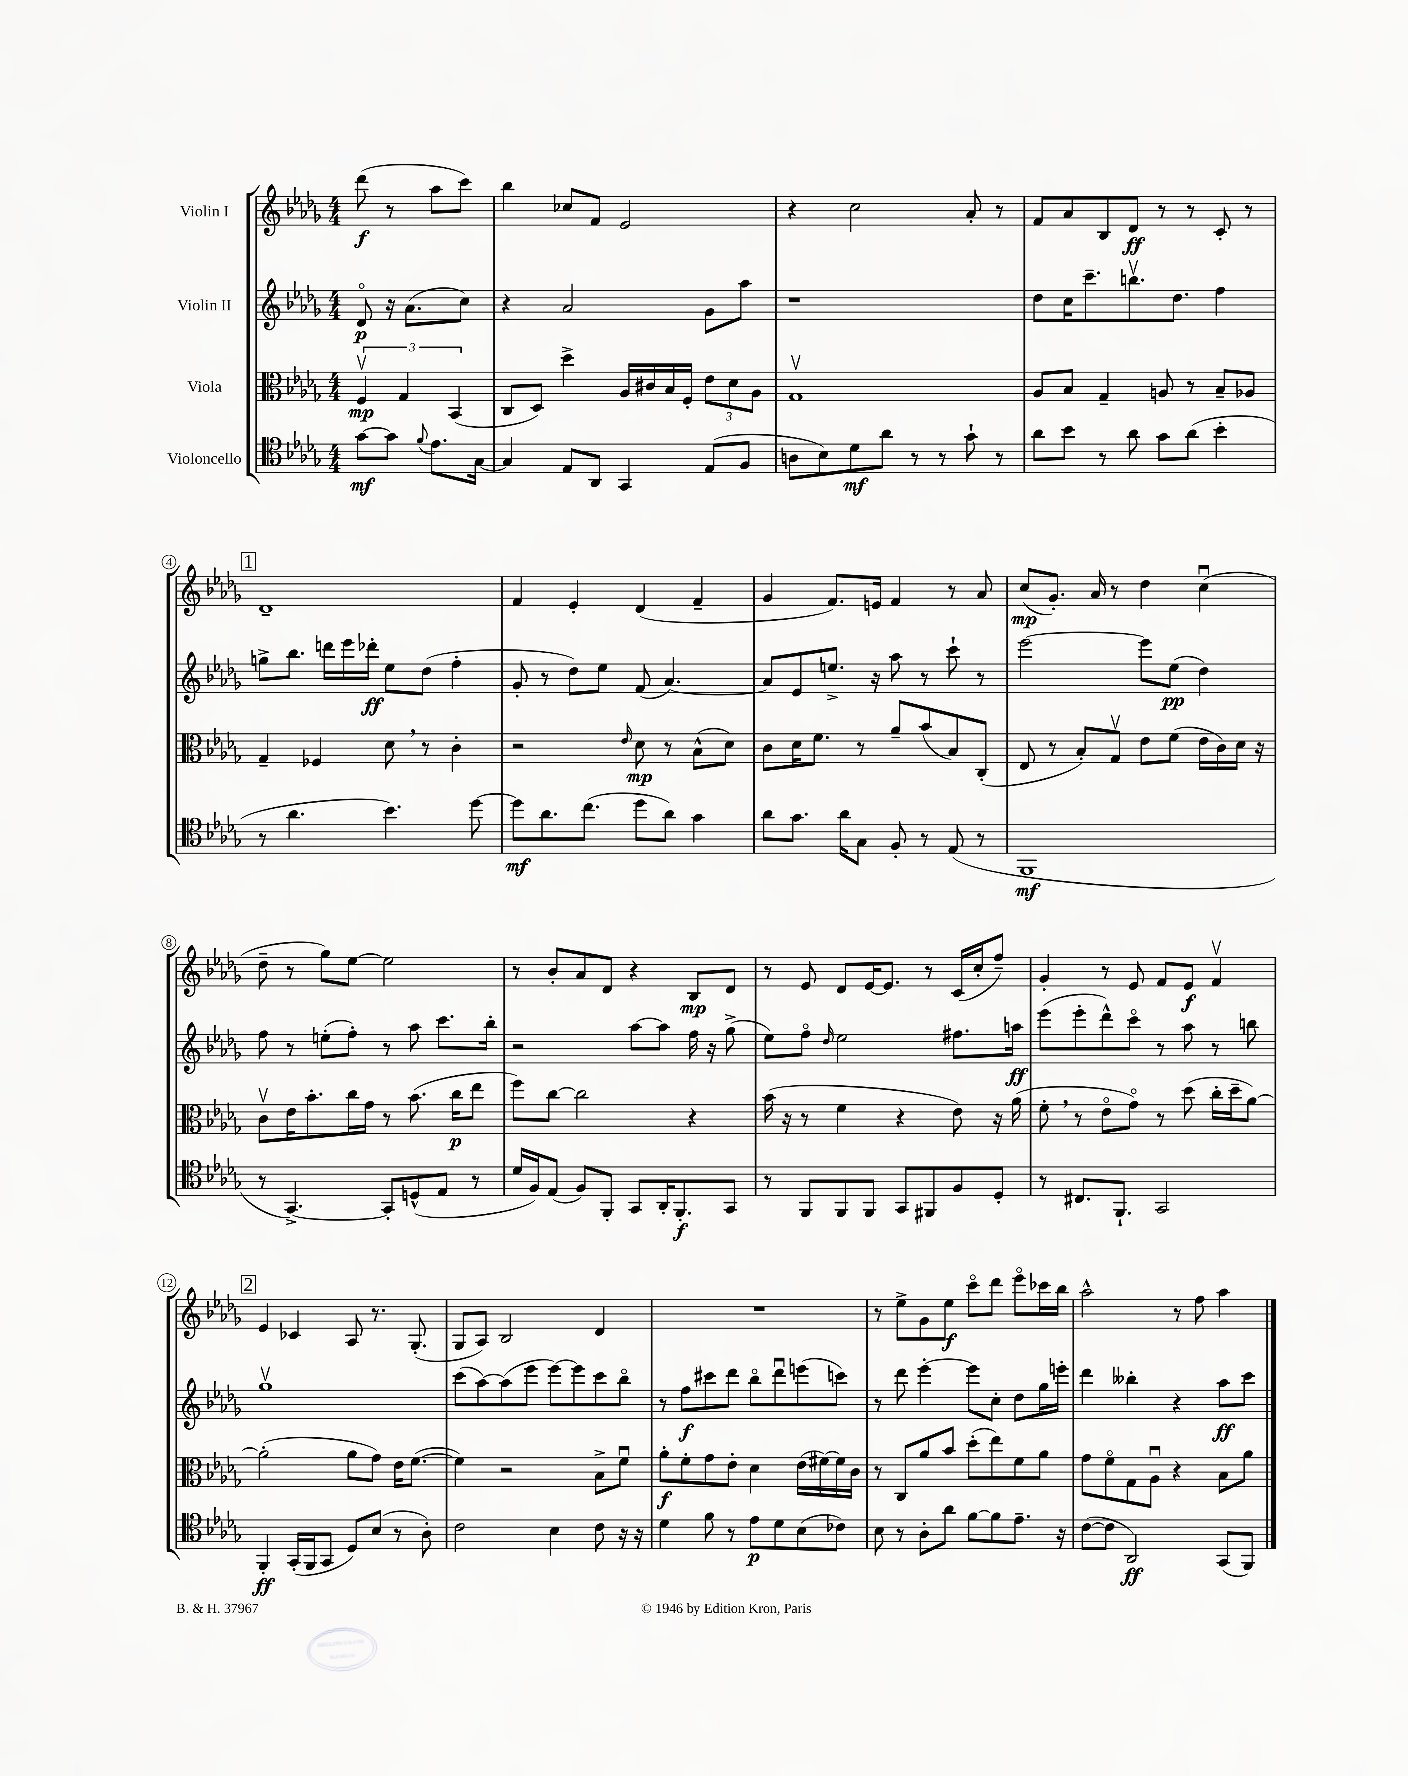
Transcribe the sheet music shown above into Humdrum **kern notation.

**kern	**kern	**kern	**kern
*staff4	*staff3	*staff2	*staff1
*clefC4	*clefC3	*clefG2	*clefG2
*k[b-e-a-d-g-]	*k[b-e-a-d-g-]	*k[b-e-a-d-g-]	*k[b-e-a-d-g-]
*M4/4	*M4/4	*M4/4	*M4/4
[8g-	6Fv	8d-o	(8ddd-
8g-]	.	16r	8r
.	6G-	.	.
.	.	(8.a-	.
8qqf	.	.	.
8.e-	.	.	8aa-
.	(6BB-	.	.
.	.	8cc)	8ccc)
[16G-	.	.	.
=	=	=	=
4G-]	8C	4r	4bb-
.	8D-)	.	.
8E-	4dd-^	2a-	8cc-
8AA-	.	.	8f
4GG-	16A-	.	2e-
.	16c#	.	.
.	16B-	.	.
.	16F'	.	.
(8E-	12e-	8g-	.
.	12d-	.	.
8F	.	8aa-	.
.	12A-	.	.
=	=	=	=
8A	1G-v	1r	4r
8B-)	.	.	.
8d-	.	.	2cc
8a-	.	.	.
8r	.	.	.
8r	.	.	.
8g-`	.	.	8a-'
8r	.	.	8r
=	=	=	=
8a-	8A-	8dd-	8f
8b-	8B-	16cc	8a-
.	.	8.ccc~	.
8r	4G-~	.	8B-
8a-	.	8.bbv	8d-
8g-	8A	.	8r
.	.	8.dd-	.
(8a-	8r	.	8r
4b-'	8B-~	4ff	8c'
.	8A-	.	8r
=	=	=	=
8r	4G-~	8gg^	1d-~
4.a-	.	8.bb-	.
.	4F-	.	.
.	.	16ddd	.
.	.	16eee-	.
.	.	16ddd-'	.
4.b-)	8d-	8ee-	.
.	8r	(8dd-	.
.	4c'	4ff'	.
[8dd-	.	.	.
=	=	=	=
8dd-]	2r	8g-'	4f
8.a-	.	8r	.
.	.	8dd-)	4e-'
(8.cc	.	.	.
.	.	8ee-	.
.	16qqe-	.	.
8dd-	8d-	(8f	(4d-
8a-)	8r	[4.a-)	.
4g-	(8B-^^	.	4f~
.	8d-)	.	.
=	=	=	=
8a-	8c	8a-]	4g-
8.g-	16d-	8e-	.
.	8.f	.	.
.	.	8.ee^	8.f)
16a-	.	.	.
8G-	8r	.	.
.	.	16r	16e
8F'	8a-~	8aa-	4f
8r	(8b-	8r	.
(8E-	8B-)	8ccc`	8r
8r	(8C'	8r	8a-
=	=	=	=
1FF	8E-	[2eee-	(8cc
.	8r	.	8.g-')
.	8B-')	.	.
.	.	.	16a-
.	8G-v	.	8r
.	8e-	8eee-]	4dd-
.	(8f	(8ee-	.
.	16e-	4dd-)	(4ccu
.	16c)	.	.
.	16d-	.	.
.	16r	.	.
=	=	=	=
8r	8cv	8ff	8dd-~
[4.GG-^)	16e-	8r	8r
.	8.b-'	.	.
.	.	(8ee'	8gg-)
.	16cc	8ff')	[8ee-
.	16g-	.	.
8GG-']	8r	8r	2ee-]
(8D^^	(8.b-	8aa-	.
8E-	.	8.ccc	.
.	16cc	.	.
8r	8ee-	.	.
.	.	16bb-'	.
=	=	=	=
16d-	8ff)	2r	8r
16F)	.	.	.
(8E-	[8cc	.	8b-'
8F)	2cc]	.	8a-
8FF'	.	.	8d-
8GG-	.	[8aa-	4r
16AA-'	.	8aa-]	.
8.FF'	.	.	.
.	4r	16ff	8B-
.	.	16r	.
8GG-	.	(8gg-^	8d-
=	=	=	=
8r	(16b-	8ee-)	8r
.	16r	.	.
8FF	8r	8ffo	8e-
.	.	16qqdd-	.
8FF	4f	2ee-	8d-
8FF	.	.	[16e-
.	.	.	8.e-]
8GG-	4r	.	.
8FF#	.	.	8r
8F	8e-)	8.ff#	(16c
.	.	.	16cc'
8D-'	16r	.	8ff~)
.	(16a-	16aa	.
=	=	=	=
8r	8f'	(8eee-	4g-'
8.C#	8r	8eee-'	.
.	8e-o	8ddd-^^)	8r
8.FF`	.	.	.
.	8g-o)	8ccco	8e-
2GG-	8r	8r	8f
.	(8dd-	8aa-	8e-
.	16cc'	8r	4fv
.	16dd-~	.	.
.	[8a-)	8bb	.
=	=	=	=
4FF'	(2a-']	1gg-v	4e-
(16GG-'	.	.	4c-
16FF	.	.	.
8GG-	.	.	.
8D-)	8a-	.	8A-
(8B-	8g-)	.	8.r
8r	16e-	.	.
.	([8.f	.	(8.G-'
8A-')	.	.	.
=	=	=	=
2c	4f])	(8ccc	8G-
.	.	[8aa-)	8A-)
.	2r	(8aa-]	2B-
.	.	8eee-	.
4B-	.	[8eee-)	.
.	.	8eee-]	.
8c	8B-^	8ccc	4d-
16r	8fu	8bb-o	.
16r	.	.	.
=	=	=	=
4d-	8a-'	8r	1r
.	8f'	8ff	.
8f	8g-	8ccc#	.
8r	8e-'	8ddd-	.
8e-	4d-	8bb-o	.
8d-	.	8ddd-u	.
(8B-	(16e-	(8eee	.
.	[16f#)	.	.
8c-)	16f#]	8ccc)	.
.	16c	.	.
=	=	=	=
8B-	8r	8r	8r
8r	8C	8ddd-	8ee-^
8A-'	8a-	[4eee-'	8g-
8a-	8b-	.	8ee-
[8f	(8dd-'	8eee-]	8ccco
8f]	8ee-)	8cc'	8ddd-
8.e-~	8f	8dd-	8eee-o
.	8a-	16gg-	16ccc-
16r	.	16eee'	16bb-
=	=	=	=
([8c	8g-	4ddd-	2aa-^^
8c]	8fo	.	.
2AA-)	8G-	4bb--'	.
.	8A-u	.	.
.	4r	4r	8r
.	.	.	8ff
(8GG-	8B-	8aa-	4aa-
8FF)	8a-	8ccc	.
==	==	==	==
*-	*-	*-	*-
